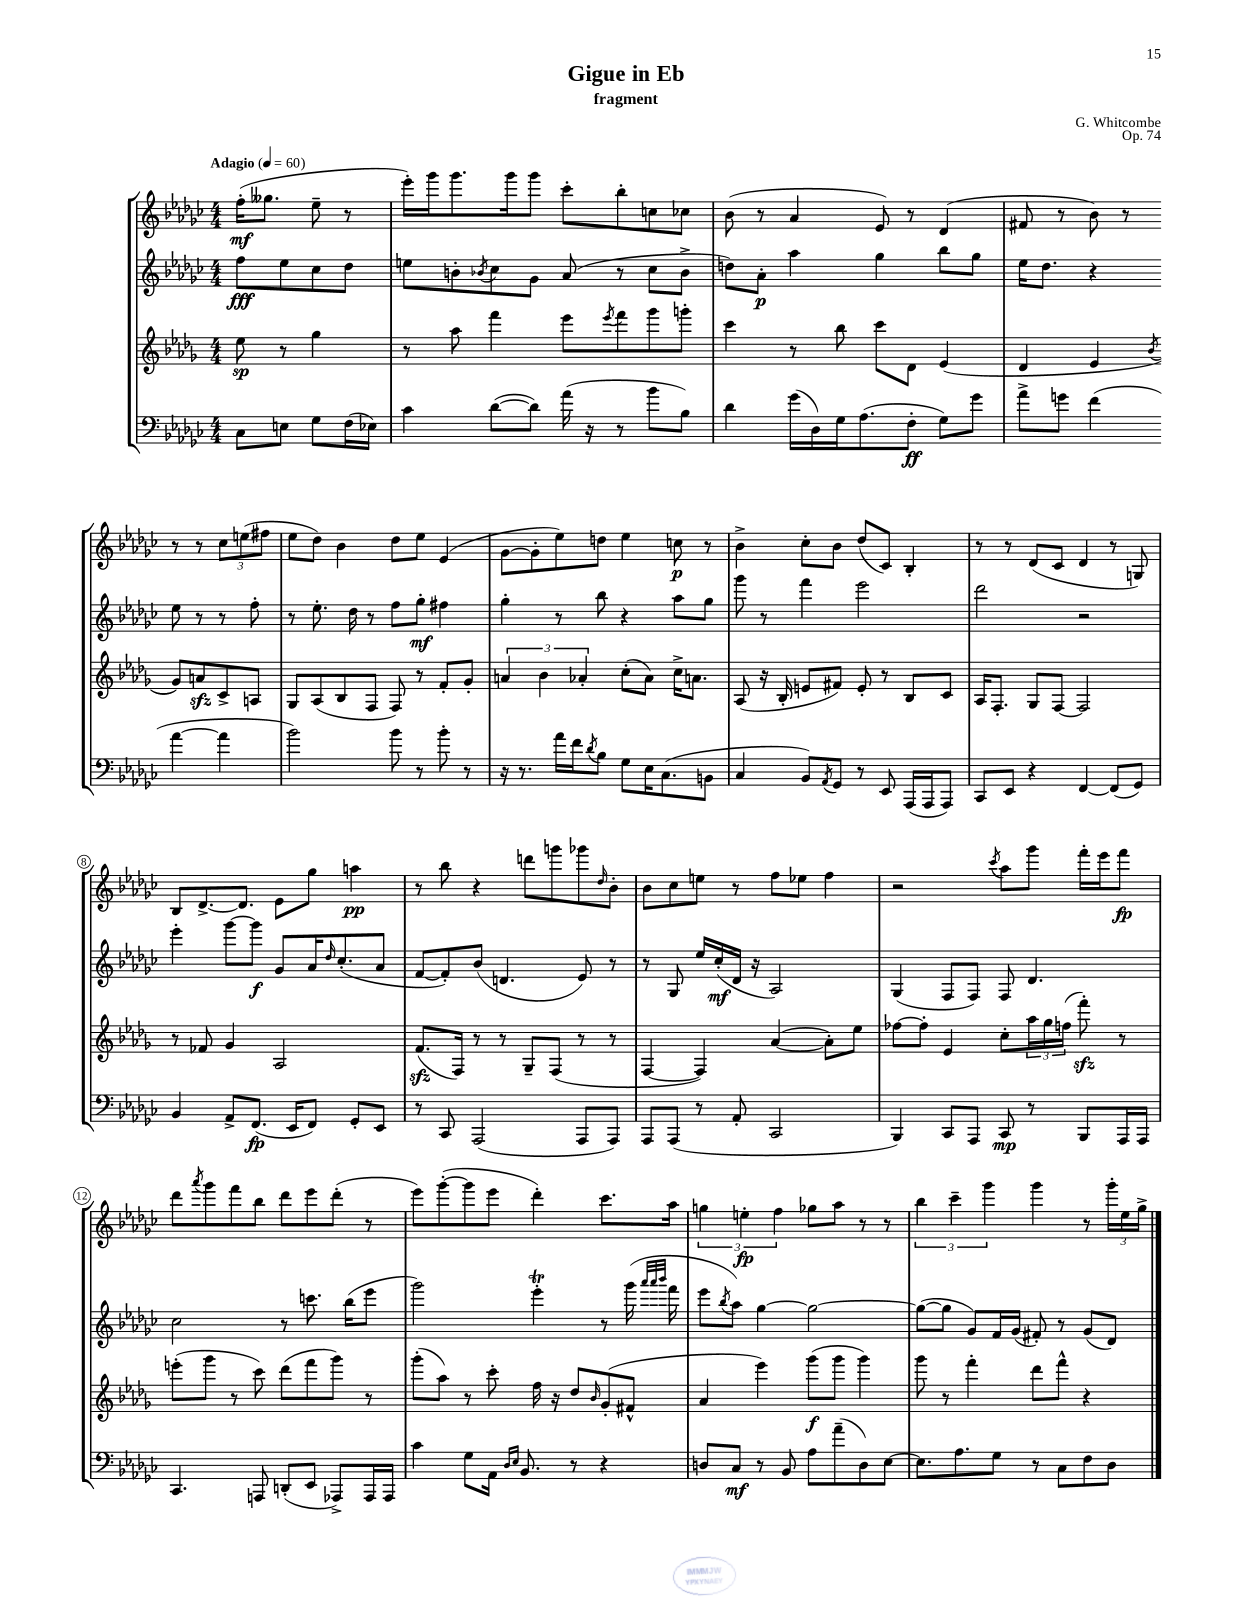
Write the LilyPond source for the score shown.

\header { title = "Gigue in Eb" composer = "G. Whitcombe" subtitle = "fragment" opus = "Op. 74" }
<<
\new StaffGroup <<
\new Staff = "s0" {
    \clef treble \key ges \major \numericTimeSignature \time 4/4 \partial 2 \tempo "Adagio" 4 = 60
    f''16-.\mf( geses''8. ees''8-- r8 |
    ees'''16-.) ges'''16 ges'''8. ges'''16 ges'''8 ces'''8-. bes''8-. c''8 ces''8 |
    bes'8( r8 aes'4 ees'8) r8 des'4( |
    fis'8 r8 bes'8) r8 r8 r8 \tuplet 3/2 { ces''8 e''8( fis''8 } |
    ees''8 des''8) bes'4 des''8 ees''8 ees'4( |
    ges'8~ ges'8-. ees''8) d''8 ees''4 c''8\p r8 |
    bes'4-> ces''8-. bes'8 des''8( ces'8) bes4-. |
    r8 r8 des'8( ces'8 des'4 r8 g8) |
    bes8 des'8.~-> des'8. ees'8 ges''8 a''4\pp |
    r8 bes''8 r4 d'''8 g'''8 ges'''8 \grace { des''16 } bes'8-. |
    bes'8 ces''8 e''8 r8 f''8 ees''8 f''4 |
    r2 \acciaccatura { ces'''8 } aes''8 ges'''8 f'''16-. ees'''16 f'''8\fp |
    des'''8 \acciaccatura { aes'''8 } ges'''8 f'''8 bes''8 des'''8 ees'''8 des'''8-.( r8 |
    ees'''8) ges'''8~-.( ges'''8 ees'''8 des'''4-.) ces'''8. aes''16 |
    \tuplet 3/2 { g''4 e''4-.\fp f''4 } ges''8 aes''8 r8 r8 |
    \tuplet 3/2 { bes''4 ces'''4-- ges'''4 } ges'''4 r8 \tuplet 3/2 { ges'''16-. ees''16 ges''16-> } \bar "|." |
}
\new Staff = "s1" {
    \clef treble \key ges \major \numericTimeSignature \time 4/4 \partial 2
    f''8\fff ees''8 ces''8 des''8 |
    e''8 b'8-. \acciaccatura { bes'8 } ces''8 ges'8 aes'8( r8 ces''8 bes'8-> |
    d''8) aes'8-.\p aes''4 ges''4 bes''8 ges''8 |
    ees''16 des''8. r4 ees''8 r8 r8 f''8-. |
    r8 ees''8.-. des''16 r8 f''8 ges''8-.\mf fis''4 |
    ges''4-. r8 bes''8 r4 aes''8 ges''8 |
    ges'''8 r8 f'''4 ees'''2 |
    des'''2 r2 |
    ees'''4-. ges'''8~ ges'''8\f ges'8 aes'16 \grace { des''16 } ces''8.-.( aes'8 |
    f'8~ f'8-.) bes'8( d'4. ees'8) r8 |
    r8 ges8 ees''16 ces''16-.\mf( des'16 r16 aes2) |
    ges4( f8 f8) f8 des'4. |
    ces''2 r8 c'''8. bes''16( ees'''8 |
    ges'''2) ees'''4-.\trill r8 ges'''16( \grace { aes'''32 aes'''32 bes'''32 } f'''16 |
    ees'''8 \acciaccatura { bes''8 } aes''8) ges''4~ ges''2~ |
    ges''8~( ges''8 ges'8) f'16 ges'16( fis'8-.) r8 ges'8( des'8) \bar "|." |
}
\new Staff = "s2" {
    \clef treble \key des \major \numericTimeSignature \time 4/4 \partial 2
    ees''8\sp r8 ges''4 |
    r8 aes''8 f'''4 ees'''8 \acciaccatura { ees'''8 } f'''8 ges'''8 g'''8-. |
    c'''4 r8 bes''8 c'''8 des'8 ees'4( |
    des'4 ees'4 \acciaccatura { bes'8 } ges'8) a'8\sfz c'8-> a8 |
    ges8 aes8( bes8 f8 f8) r8 f'8-. ges'8-. |
    \tuplet 3/2 { a'4 bes'4 aes'4-. } c''8-.( aes'8) c''16-> a'8. |
    aes8( r16 bes16-. e'8 fis'8) e'8-. r8 bes8 c'8 |
    aes16 f8.-. ges8 f8~ f2 |
    r8 fes'8 ges'4 aes2 |
    f'8.\sfz( f16) r8 r8 ges8-- f8( r8 r8 |
    f4~ f4) aes'4~( aes'8-.) ees''8 |
    fes''8~ fes''8-. ees'4 c''8-. \tuplet 3/2 { aes''16 ges''16 f''16( } f'''8-.\sfz) r8 |
    e'''8-.( ges'''8 r8 c'''8) des'''8( f'''8 ges'''8) r8 |
    ges'''8-.( aes''8) r8 c'''8-. f''16 r16 des''8 \grace { bes'16 } ges'8-.( fis'8-^ |
    aes'4 ees'''4) ges'''8\f( ges'''8 ges'''4) |
    ges'''8 r8 f'''4-. des'''8 f'''8-^ r4 \bar "|." |
}
\new Staff = "s3" {
    \clef bass \key ges \major \numericTimeSignature \time 4/4 \partial 2
    ces8 e8 ges8 f16( ees16) |
    ces'4 des'8~( des'8) aes'16( r16 r8 bes'8 bes8) |
    des'4 ges'16( des16) ges16 aes8.( f8-.\ff ges8) ges'8 |
    aes'8-> g'8 f'4( aes'4~ aes'4 |
    bes'2) bes'8 r8 bes'8-. r8 |
    r16 r8. aes'16 f'16 \acciaccatura { des'8 } bes8 ges8 ees16 ces8.( b,8 |
    ces4 bes,8) \acciaccatura { aes,8 } ges,8 r8 ees,8 aes,,16( aes,,16 aes,,8) |
    ces,8 ees,8 r4 f,4~ f,8( ges,8) |
    bes,4 aes,8-> f,8.\fp( ees,16 f,8) ges,8-. ees,8 |
    r8 ces,8 aes,,2( aes,,8 aes,,8) |
    aes,,8 aes,,8( r8 aes,8-. ces,2 |
    bes,,4) ces,8 aes,,8 ces,8\mp r8 bes,,8 aes,,16 aes,,16 |
    ces,4. a,,8 d,8-.( ees,8 aes,,8->) aes,,16 aes,,16 |
    ces'4 ges8 aes,16 \grace { des16 ees16 } bes,8. r8 r4 |
    d8 ces8\mf r8 bes,8 aes8 aes'8--( d8) ees8~ |
    ees8. aes8. ges8 r8 ces8 f8 des8 \bar "|." |
}
>>
>>
\layout { \context { \Score \override BarNumber.stencil = #(make-stencil-circler 0.1 0.3 ly:text-interface::print) } }
